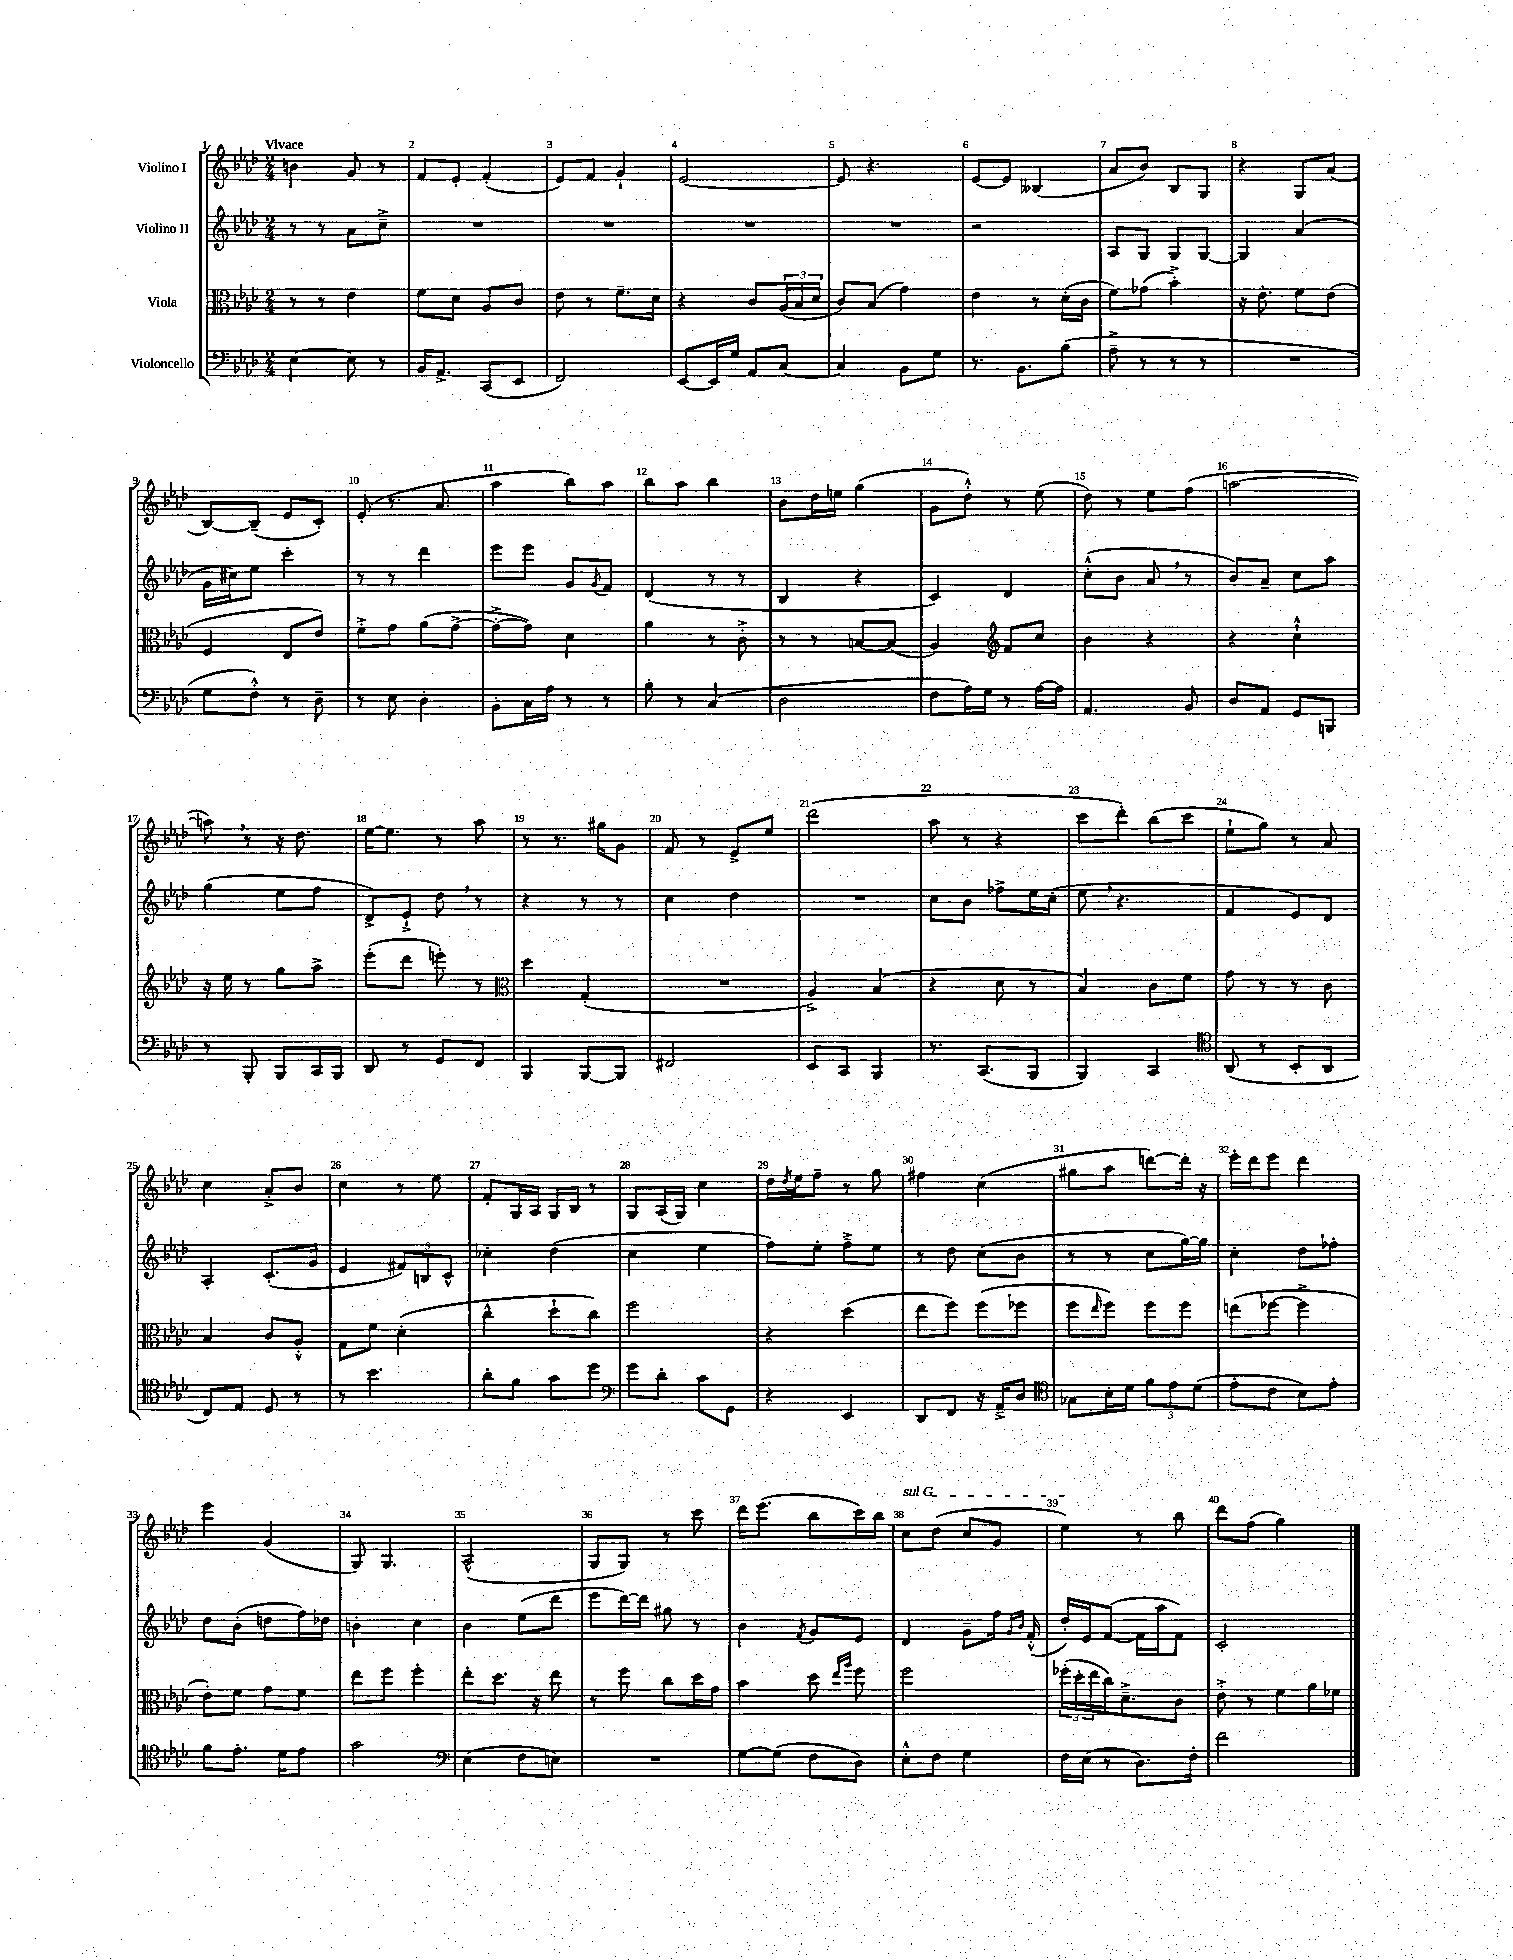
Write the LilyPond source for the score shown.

<<
\new StaffGroup <<
\new Staff = "s0" \with { instrumentName = "Violino I" } {
    \clef treble \key aes \major \numericTimeSignature \time 2/4 \tempo "Vivace"
    b'4 g'8 r8 |
    f'8 ees'8-. f'4-.( |
    ees'8) f'8 g'4-! |
    ees'2~ |
    ees'8 r4. |
    ees'8~ ees'8 beses4( |
    aes'8 bes'8) bes8 g8 |
    r4 g8 aes'8( |
    bes8~) bes8--( ees'8 c'8-.) |
    ees'8-.( r8. aes'8. |
    aes''4 bes''8) aes''8 |
    bes''8 aes''8 bes''4 |
    bes'8 des''16 e''16 g''4( |
    g'8 des''8-.-^) r8 ees''8( |
    des''8) r8 ees''8 f''8( |
    a''2~ |
    a''8) \breathe r8 r16 des''8. |
    ees''16~ ees''8. r8 aes''8 |
    r8 r8. gis''16 g'8 |
    f'8 r8 ees'8-> ees''8 |
    des'''2( |
    aes''8 r8 r4 |
    c'''8 des'''8-.) bes''8( c'''8 |
    ees''8-! g''8) r8 aes'8 |
    c''4 aes'8-.-> bes'8 |
    c''4 r8 ees''8 |
    f'8-. g16 aes16 g16 bes16 r8 |
    g8 aes16( g16) c''4 |
    des''16 \acciaccatura { des''8 } ees''16 f''8-- r8 g''8 |
    fis''4 c''4( |
    gis''8 aes''8 d'''8~) d'''16-. r16 |
    ees'''16-. des'''16 ees'''8 des'''4 |
    ees'''4 g'4( |
    g8) g4. |
    aes2-^( |
    g8 g8) r8 c'''8 |
    des'''16 ees'''8.( bes''8 c'''16) bes''16 |
    \once \override TextSpanner.bound-details.left.text = \markup { \italic "sul G" } c''8\startTextSpan des''8( c''8 g'8 |
    ees''4\stopTextSpan) r8 bes''8 |
    des'''8 f''8( g''4) \bar "|." |
}
\new Staff = "s1" \with { instrumentName = "Violino II" } {
    \clef treble \key aes \major \numericTimeSignature \time 2/4
    r8 r8 aes'8 c''8---> |
    R2 |
    R2 |
    R2 |
    R2 |
    r2 |
    aes8 g8 g8 g8~ |
    g4 aes'4( |
    g'16 cis''16) ees''8 c'''4-. |
    r8 r8 des'''4 |
    ees'''8 ees'''8 g'8 \acciaccatura { g'8 } f'8 |
    des'4( r8 r8 |
    bes4 r4 |
    c'4) des'4 |
    c''8-.-^( bes'8 aes'8 \breathe r8 |
    bes'8) aes'8-- c''8 aes''8 |
    g''4( ees''8 f''8 |
    des'8->) ees'8-!-> des''8 \breathe r8 |
    r4 r8 r8 |
    c''4 des''4 |
    R2 |
    c''8 bes'8 fes''8-> ees''16 c''16-.( |
    ees''8 \breathe r4. |
    f'4 ees'8) des'8 |
    aes4-. c'8.-.( g'16 |
    ees'4 \tuplet 3/2 { fis'8) b8 c'8-^ } |
    ces''4-. des''4( |
    c''4 ees''4 |
    f''8) ees''8-. f''8---> ees''8 |
    r8 des''8 c''8( bes'8 |
    r8 r8 c''8 g''16~) g''16 |
    c''4-. des''8 fes''8-. |
    des''8 bes'8-.( d''8 f''16) des''16 |
    b'4-. c''4 |
    bes'4 ees''8( des'''8 |
    ees'''8 des'''16~) des'''16 gis''8 r8 |
    bes'4 \acciaccatura { f'8 } g'8 ees'8 |
    des'4 g'8-- f''16 \grace { g'16 bes'16 } f'16-.-^( |
    des''16-.) ees'16 f'8~( f'16 aes''16 f'8) |
    c'2-. \bar "|." |
}
\new Staff = "s2" \with { instrumentName = "Viola" } {
    \clef alto \key aes \major \numericTimeSignature \time 2/4
    r8 r8 ees'4 |
    f'8 des'8 aes8 c'8 |
    ees'8 r8 f'8.-- des'16 |
    r4 c'8 \tuplet 3/2 { aes16( bes16 des'16 } |
    c'8) bes8( g'4) |
    ees'4 r8 des'16-.( c'16 |
    f'8) ges'8( bes'4-.->) |
    r16 ees'8.-. f'8 ees'8( |
    f4 ees8 ees'8) |
    f'8-.-> g'8 aes'8( g'8~-> |
    g'8~-.-> g'8) des'4 |
    aes'4 r8 c'8-.-> |
    r8 r8 b8~ b8( |
    aes4) \clef treble f'8 c''8 |
    bes'4 r4 |
    r4 c''4-!-^ |
    r16 ees''16 r8 g''8 aes''8-> |
    ees'''8-.( des'''8 e'''8-.) r8 |
    \clef alto des''4 g4-.( |
    R2 |
    aes4->) bes4( |
    r4 des'8 r8 |
    bes4) c'8 f'8 |
    g'8 r8 r8 c'8 |
    bes4 c'8 aes8-.-^ |
    g8 f'8 des'4-.( |
    c''4-^ des''8-! c''8) |
    f''2 |
    r4 des''4( |
    ees''8 f''8) f''8( fes''8 |
    f''8 \grace { ees''16 } f''8) f''8 f''8 |
    e''8( fes''8~ fes''4-> |
    ees'8-.) f'8 g'8 f'8 |
    ees''8 f''8 f''4-. |
    ees''8-. des''8. r16 ees''8 |
    r8 f''8 c''8 des''16 g'16 |
    bes'4 des''8 \grace { ees''16 aes''16 } f''8 |
    f''2 |
    \tuplet 3/2 { fes''16-.( des''16-. ees''16 } c''16) des'8.---> c'8 |
    ees'8-.-> r8 f'8 aes'16 fes'16 \bar "|." |
}
\new Staff = "s3" \with { instrumentName = "Violoncello" } {
    \clef bass \key aes \major \numericTimeSignature \time 2/4
    ees4~ ees8 r8 |
    bes,16 aes,8.-> c,8( ees,8 |
    f,2) |
    ees,8~ ees,16 g16 aes,8 c8~ |
    c4 bes,8 g8 |
    r8. bes,8. bes8( |
    aes8---> r8 r8 r8 |
    R2 |
    g8 f8-.-^) r8 des8-- |
    r8 ees8 des4-. |
    bes,8-. c16 aes16 r8 r8 |
    bes8-. r8 c4( |
    des2 |
    f8 aes16) g16 r8 aes16~ aes16 |
    aes,4. bes,8 |
    des8 aes,8 g,8 b,,8 |
    r8 bes,,8-. bes,,8 c,16 bes,,16 |
    des,8 r8 g,8 f,8 |
    bes,,4 bes,,8~ bes,,8 |
    fis,2 |
    ees,8 c,8 bes,,4 |
    r8. c,8.( bes,,8 |
    bes,,4) c,4 |
    \clef tenor aes,8( r8 bes,8-. aes,8 |
    c8) ees8 des8 r8 |
    r8 bes'4. |
    aes'8-. f'8 g'8 des''8 |
    \clef bass g'8 des'8-. c'8 g,8 |
    r4 ees,4 |
    des,8 f,8 r16 aes,16---> des8 |
    \clef tenor ges8 bes16-. des'16 \tuplet 3/2 { f'8 ees'8 des'8( } |
    ees'8-. c'8 bes8) ees'8-. |
    f'8 ees'8.-. des'16 ees'8 |
    g'2 |
    \clef bass ees4( f8 e8) |
    R2 |
    g8~ g8( f8 des8) |
    ees8-.-^ f8 g4 |
    f16 ees16( r8 des8.) f16-. |
    f'2 \bar "|." |
}
>>
>>
\layout { \context { \Score \override BarNumber.break-visibility = ##(#f #t #t) barNumberVisibility = #all-bar-numbers-visible } }
